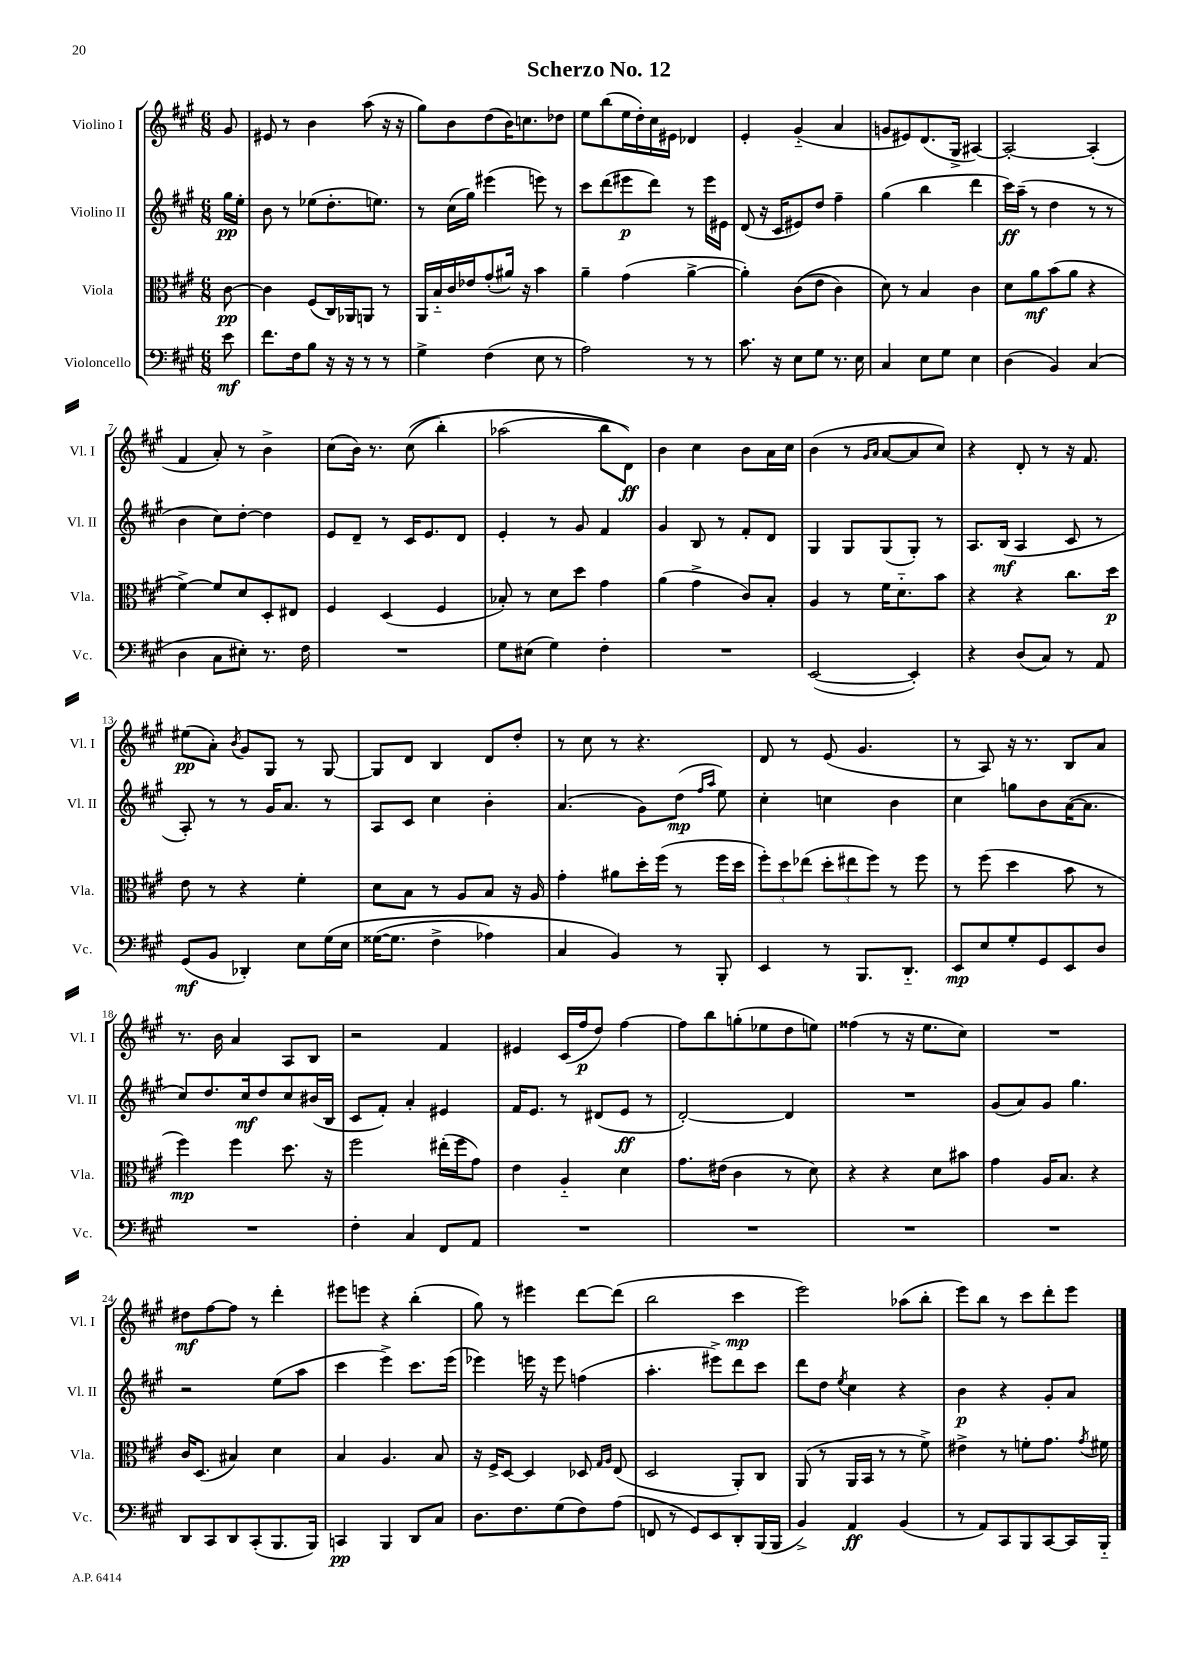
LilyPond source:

\header { title = "Scherzo No. 12" }
<<
\new StaffGroup <<
\new Staff = "s0" \with { instrumentName = "Violino I" shortInstrumentName = "Vl. I" } {
    \clef treble \key a \major \numericTimeSignature \time 6/8 \partial 8
    \autoBeamOff gis'8 |
    eis'8 r8 b'4 a''8( r16 r16 |
    gis''8[) b'8 d''8( b'16) c''8. des''8] |
    e''8[ b''8( e''16 d''16-.) cis''16 eis'16] des'4 |
    e'4-. gis'4-_( a'4 |
    g'8[ eis'8) d'8.( gis16]-> ais4~) |
    ais2~-. ais4-.( |
    fis'4 a'8-.) r8 b'4-> |
    cis''8[( b'16]) r8. cis''8(\( b''4-.) |
    aes''2( b''8[ d'8]\ff)\) |
    b'4 cis''4 b'8[ a'16 cis''16] |
    b'4( r8 \grace { gis'16[ a'16] } a'8[~ a'8 cis''8]) |
    r4 d'8-. r8 r16 fis'8. |
    eis''8[\pp( a'8]-.) \acciaccatura { b'8 } gis'8[ gis8] r8 gis8~ |
    gis8[ d'8] b4 d'8[ d''8]-. |
    r8 cis''8 r8 r4. |
    d'8 r8 e'8( gis'4. |
    r8 a8) r16 r8. b8[ a'8] |
    r8. b'16 a'4 a8[ b8] |
    r2 fis'4 |
    eis'4 cis'16[( fis''16\p d''8]) fis''4~ |
    fis''8[ b''8 g''8-.( ees''8 d''8 e''8]) |
    fisis''4( r8 r16 e''8.[ cis''8]) |
    R2. |
    dis''8[\mf fis''8~ fis''8] r8 d'''4-. |
    eis'''8[ e'''8] r4 b''4-.( |
    gis''8) r8 eis'''4 d'''8[~ d'''8]( |
    b''2 cis'''4\mp |
    e'''2) aes''8[( b''8]-. |
    e'''8[) b''8] r8 cis'''8[ d'''8-. e'''8] \bar "|." |
}
\new Staff = "s1" \with { instrumentName = "Violino II" shortInstrumentName = "Vl. II" } {
    \clef treble \key a \major \numericTimeSignature \time 6/8 \partial 8
    \autoBeamOff gis''16[\pp e''16]-. |
    b'8 r8 ees''8[( d''8.-. e''8.]) |
    r8 cis''16[( gis''16]) eis'''4( e'''8) r8 |
    cis'''8[ d'''8( eis'''8\p d'''8]) r8 eis'''16[ eis'16] |
    d'8( r16 cis'16[ eis'8) d''8] fis''4-- |
    gis''4( b''4 d'''4 |
    cis'''16[\ff) a''16]--( r8 d''4 r8 r8 |
    b'4 cis''8[) d''8]~-. d''4 |
    e'8[ d'8]-- r8 cis'16[ e'8. d'8] |
    e'4-. r8 gis'8 fis'4 |
    gis'4 b8 r8 fis'8[-. d'8] |
    gis4 gis8[ gis8( gis8]-.) r8 |
    a8.[ b16]\mf( a4 cis'8 r8 |
    a8-.) r8 r8 gis'16[ a'8.] r8 |
    a8[ cis'8] cis''4 b'4-. |
    a'4.( gis'8[) d''8]\mp( \grace { fis''16[ a''16] } e''8) |
    cis''4-. c''4 b'4 |
    cis''4 g''8[ b'8 a'16~( a'8.] |
    cis''8[) d''8. cis''16\mf d''8 cis''8 bis'16( b16] |
    cis'8[ fis'8]-.) a'4-. eis'4 |
    fis'16[ e'8.] r8 dis'8[( e'8]\ff r8 |
    d'2~-.) d'4 |
    R2. |
    gis'8[( a'8) gis'8] gis''4. |
    r2 e''8[( a''8] |
    cis'''4 e'''4->) cis'''8.[ e'''16]( |
    ees'''4) e'''16 r16 e'''8 f''4( |
    a''4.-. eis'''8[->) d'''8 cis'''8] |
    d'''8[ d''8] \acciaccatura { e''8 } cis''4 r4 |
    b'4\p r4 gis'8[-. a'8] \bar "|." |
}
\new Staff = "s2" \with { instrumentName = "Viola" shortInstrumentName = "Vla." } {
    \clef alto \key a \major \numericTimeSignature \time 6/8 \partial 8
    \autoBeamOff cis'8~\pp |
    cis'4 fis8[( cis16) aes,16 a,8] r8 |
    a,16[ b16-_ cis'16 ees'16 gis'8-.( ais'16]) r16 b'4 |
    a'4-- gis'4( a'4~-> |
    a'4-.) cis'8[(\( e'8] cis'4) |
    d'8\) r8 b4 cis'4 |
    d'8[ a'8\mf b'8( a'8] r4 |
    fis'4~->) fis'8[ d'8 d8-. eis8] |
    fis4 d4( fis4 |
    bes8-.) r8 d'8[ d''8] gis'4 |
    a'4( gis'4-> cis'8[) b8]-. |
    a4 r8 fis'16[ d'8.-_ b'8] |
    r4 r4 cis''8.[ d''16]\p |
    e'8 r8 r4 fis'4-. |
    d'8[ b8] r8 a8[ b8] r16 a16 |
    gis'4-. ais'8[ d''16-. fis''16]( r8 fis''16[ d''16] |
    \tuplet 3/2 { fis''8[-.) d''8 ees''8]( } \tuplet 3/2 { d''8[-. eis''8 fis''8]) } r8 fis''8 |
    r8 fis''8( d''4 b'8 r8 |
    fis''4\mp) fis''4 d''8. r16 |
    fis''2 eis''16[-.( fis''16 gis'8]) |
    e'4 a4-_ d'4 |
    gis'8.[ eis'16]( cis'4 r8 d'8) |
    r4 r4 d'8[ bis'8] |
    gis'4 a16[ b8.] r4 |
    cis'16[ d8.]( bis4) d'4 |
    b4 a4. b8 |
    r16 fis16[-> d8]~ d4 des8 \grace { gis16[ a16] } e8( |
    d2 a,8[-.) cis8] |
    a,8( r8 a,16[ b,16] r8 r8 fis'8->) |
    eis'4-> r8 f'8[-. gis'8.] \acciaccatura { gis'8 } fis'16 \bar "|." |
}
\new Staff = "s3" \with { instrumentName = "Violoncello" shortInstrumentName = "Vc." } {
    \clef bass \key a \major \numericTimeSignature \time 6/8 \partial 8
    \autoBeamOff e'8\mf |
    fis'8.[ fis16 b8] r16 r16 r8 r8 |
    gis4-> fis4( e8 r8 |
    a2) r8 r8 |
    cis'8. r16 e8[ gis8] r8. e16 |
    cis4 e8[ gis8] e4 |
    d4( b,4) cis4( |
    d4 cis8[ eis8]-.) r8. fis16 |
    R2. |
    gis8[ eis8]( gis4) fis4-. |
    R2. |
    e,2~( e,4-.) |
    r4 d8[( cis8]) r8 a,8 |
    gis,8[\mf( b,8] des,4-.) e8[ gis16\( e16] |
    gisis16[~( gisis8.] fis4-> aes4) |
    cis4 b,4\) r8 b,,8-. |
    e,4 r8 b,,8.[ d,8.]-_ |
    e,8[\mp e8 gis8-. gis,8 e,8 d8] |
    R2. |
    fis4-. cis4 fis,8[ a,8] |
    R2. |
    R2. |
    R2. |
    R2. |
    d,8[ cis,8 d,8 cis,8-.( b,,8. b,,16]) |
    c,4\pp b,,4 d,8[ cis8] |
    d8.[ fis8. gis8( fis8) a8]( |
    f,8 r8 gis,8[) e,8 d,8-. b,,16( b,,16] |
    b,4->) a,4\ff b,4( |
    r8 a,8[) cis,8 b,,8 cis,8~ cis,16 b,,16]-_ \bar "|." |
}
>>
>>
